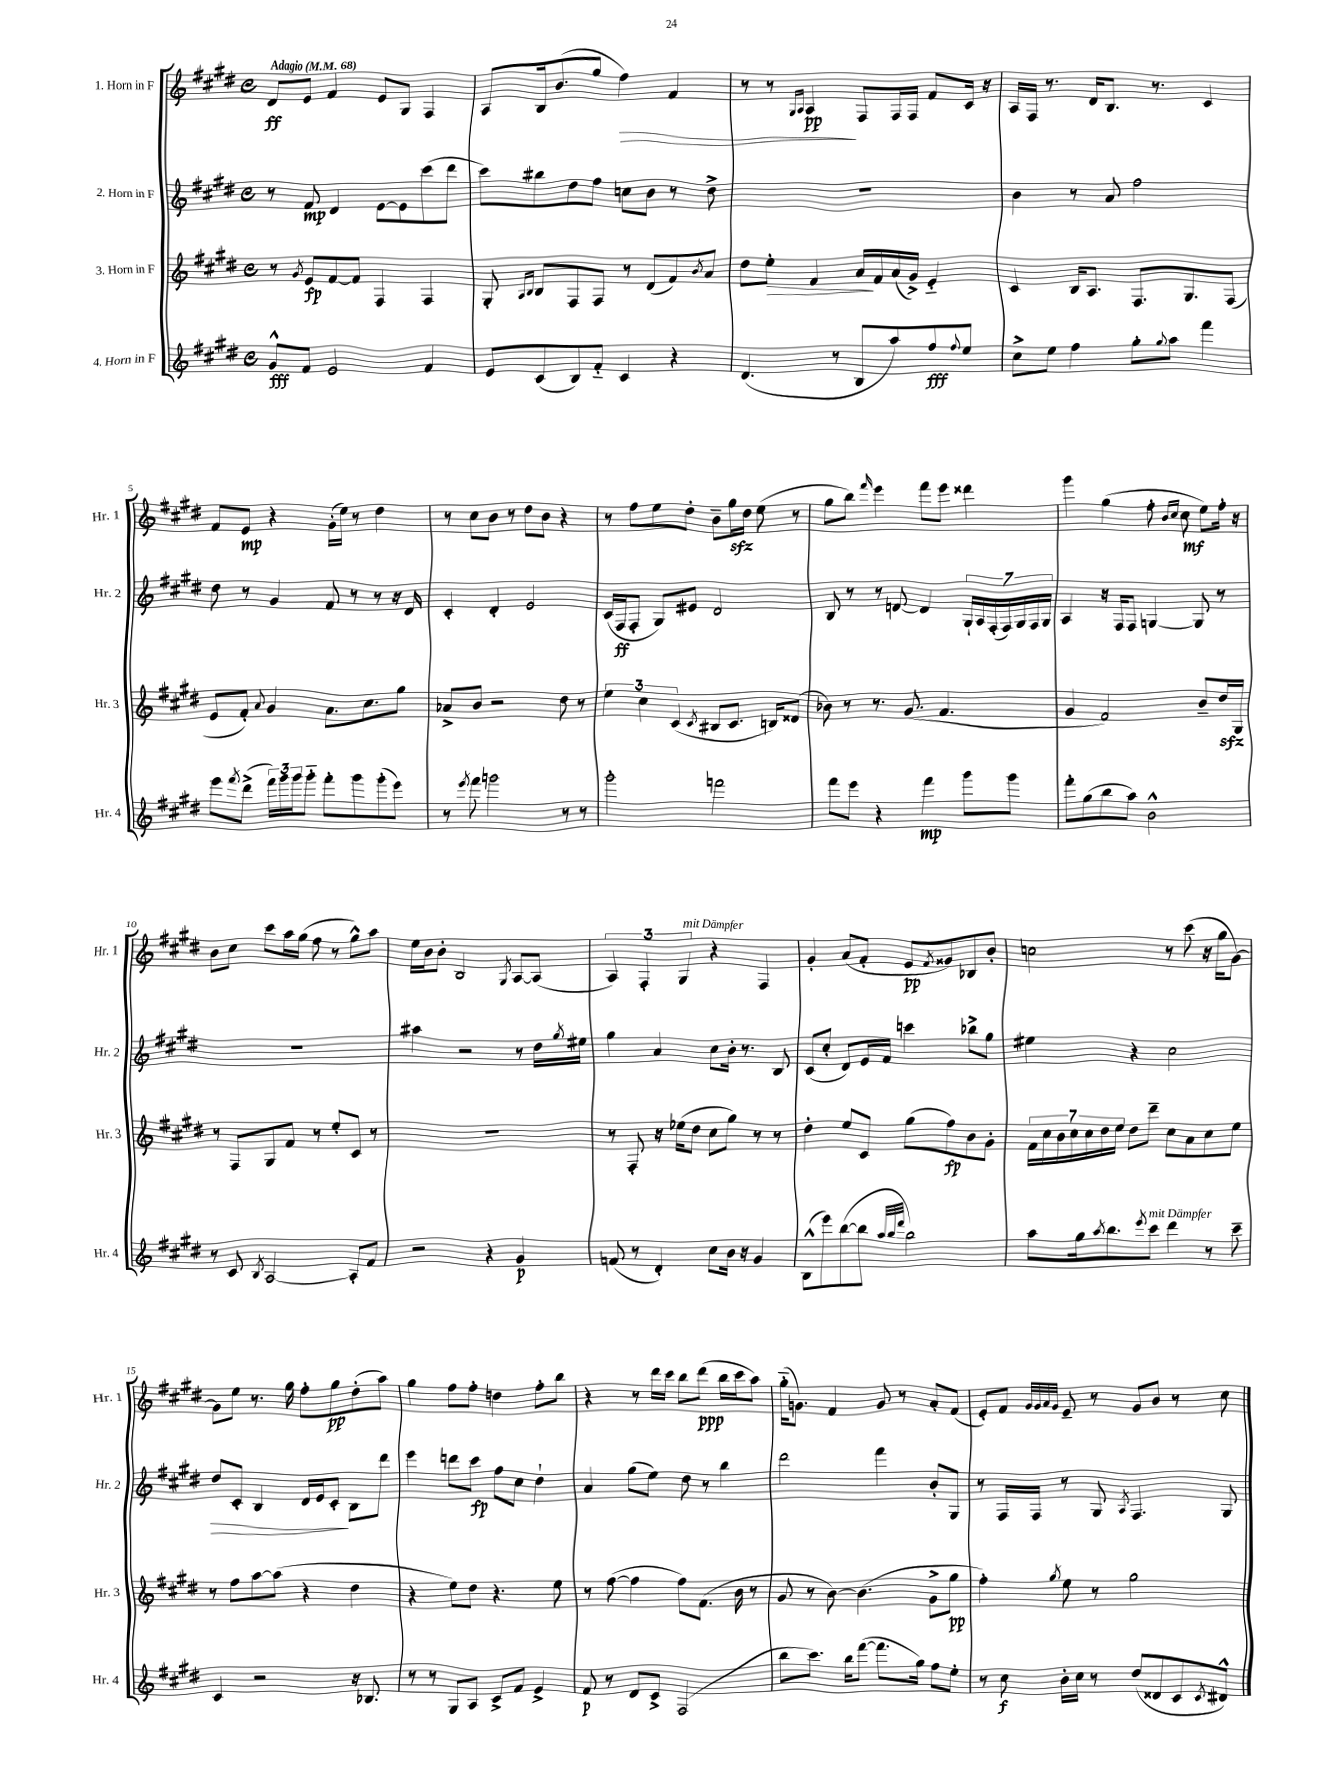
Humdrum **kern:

**kern	**dynam	**kern	**dynam	**kern	**dynam	**kern	**dynam
*part4	*part4	*part3	*part3	*part2	*part2	*part1	*part1
*staff4	*staff4	*staff3	*staff3	*staff2	*staff2	*staff1	*staff1
*I"4. Horn in F	*	*I"3. Horn in F	*	*I"2. Horn in F	*	*I"1. Horn in F	*
*I'Hr. 4	*	*I'Hr. 3	*	*I'Hr. 2	*	*I'Hr. 1	*
*clefG2	*	*clefG2	*	*clefG2	*	*clefG2	*
*k[f#c#g#d#]	*	*k[f#c#g#d#]	*	*k[f#c#g#d#]	*	*k[f#c#g#d#]	*
*M4/4	*	*M4/4	*	*M4/4	*	*M4/4	*
*met(c)	*	*met(c)	*	*met(c)	*	*met(c)	*
*MM68	*	*MM68	*	*MM68	*	*MM68	*
=1	=1	=1	=1	=1	=1	=1	=1
!	!	!	!	!	!	!LO:TX:a:B:t=Adagio	!
8g#^^/L	fff	8r	.	8r	.	8d#/L	ff
.	.	8qg#/	.	.	.	.	.
8f#/J	.	8e/L	fp	8f#/	mp	8e/J	.
2e/	.	[8f#/	.	4d#/	.	4f#/	.
.	.	8f#/J]	.	.	.	.	.
.	.	4F#/	.	[8e\L	.	8e/L	.
.	.	.	.	8e\]	.	8G#/J	.
4f#/	.	4F#/	.	(8ccc#\	.	4F#/	.
.	.	.	.	8ddd#\J	.	.	.
=2	=2	=2	=2	=2	=2	=2	=2
8e/L	.	8G#'/	.	8ccc#\L)	.	8A/L	.
.	.	16qqA/LL	.	.	.	.	.
.	.	16qqB/JJ	.	.	.	.	.
(8c#/	.	8B/L	.	8bb#X\	.	16B/k	.
.	.	.	.	.	.	(8.b/	.
8B/)	.	8F#/	.	8dd#\	.	.	.
8f#/J	.	8F#/J	.	8ff#\J	.	8gg#/J	.
!	!	!	!	!	!	!	!LO:HP:b
4c#/	.	8r	.	8ccn\L	.	4ff#\)	>
.	.	(8d#/L	.	8b\J	.	.	.
4r	.	8f#/)	.	8r	.	4f#/	.
.	.	8qb/	.	.	.	.	.
.	.	8a/J	.	8dd#^\	.	.	.
=3	=3	=3	=3	=3	=3	=3	=3
(4.d#/	.	8dd#\L	.	1r	.	8r	.
!	!	!	!LO:HP:b	!	!	!	!
.	.	8ee'\J	>	.	.	8r	.
.	.	.	.	.	.	16qqG#/LL	.
.	.	.	.	.	.	16qqA/JJ	.
.	.	4f#/	.	.	.	4A/	pp
8r	.	.	.	.	.	.	.
8B/L	.	16a/LL	.	.	.	8F#/L	]
.	.	16f#/	]	.	.	.	.
8aa/)	.	(16a/	.	.	.	16F#/L	.
.	.	16g#^/JJ)	.	.	.	16F#/JJ	.
8ff#/	fff	4e/	.	.	.	8f#/L	.
8qqff#/	.	.	.	.	.	.	.
8ee/J	.	.	.	.	.	16c#/Jk	.
.	.	.	.	.	.	16r	.
=4	=4	=4	=4	=4	=4	=4	=4
8cc#^\L	.	4c#/	.	4b\	.	16A/LL	.
.	.	.	.	.	.	16F#/JJ	.
8ee\J	.	.	.	.	.	8.r	.
4ff#\	.	16B/KL	.	8r	.	.	.
.	.	8.A/J	.	.	.	16d#/KL	.
.	.	.	.	8a/	.	8.B/J	.
8gg#'\L	.	8.F#/L	.	2ff#\	.	.	.
.	.	.	.	.	.	8.r	.
8qqgg#/	.	.	.	.	.	.	.
8aa\J	.	.	.	.	.	.	.
.	.	8.G#/	.	.	.	.	.
4fff#\	.	.	.	.	.	4c#/	.
.	.	(8F#/J	.	.	.	.	.
!!LO:LB:g=z
=5	=5	=5	=5	=5	=5	=5	=5
8eee\L	.	8e/L	.	8dd#\	.	8f#/L	.
8qfff#/	.	.	.	.	.	.	.
(8ddd#^\J	.	8f#'/J)	.	8r	.	8e/J	mp
.	.	8qqa/	.	.	.	.	.
24fff#\LL)	.	4g#/	.	4g#/	.	4r	.
24ggg#\	.	.	.	.	.	.	.
24ggg#\J	.	.	.	.	.	.	.
8ggg#\J	.	.	.	.	.	.	.
8fff#'\L	.	8.a\L	.	8f#/	.	(16g#'\LL	.
.	.	.	.	.	.	16ee\JJ)	.
8ggg#\	.	.	.	8r	.	8r	.
.	.	8.cc#\	.	.	.	.	.
(8ggg#'\	.	.	.	8r	.	4dd#\	.
8eee\J)	.	8gg#\J	.	16r	.	.	.
.	.	.	.	16d#/	.	.	.
=6	=6	=6	=6	=6	=6	=6	=6
8r	.	8a-X^/L	.	4c#'/	.	8r	.
8qeee/	.	.	.	.	.	.	.
8fff#\	.	8b/J	.	.	.	8cc#\L	.
2gggn\	.	2r	.	4d#'/	.	8b\J	.
.	.	.	.	.	.	8r	.
.	.	.	.	2e/	.	8dd#\L	.
.	.	.	.	.	.	8b\J	.
8r	.	8dd#\	.	.	.	4r	.
8r	.	8r	.	.	.	.	.
=7	=7	=7	=7	=7	=7	=7	=7
2ggg#'\	.	6ee\	.	(16c#/LL	.	8r	.
.	.	.	.	16F#/J	ff	.	.
.	.	.	.	8F#'/J	.	8ff#\L	.
.	.	6cc#\	.	.	.	.	.
.	.	.	.	8G#/L)	.	8ee\	.
.	.	(6c#/	.	.	.	.	.
.	.	.	.	8e#X/J	.	8dd#'\J	.
.	.	8qc#/	.	.	.	.	.
2fffn\	.	8B#X/L	.	2d#/	.	8b~\L	.
.	.	8.c#/J	.	.	.	16gg#zz\L	.
.	.	.	.	.	.	16dd#\JJ	.
.	.	.	.	.	.	(8ee\	.
.	.	16Bn/KL)	.	.	.	.	.
.	.	(8d##X/J	.	.	.	8r	.
=8	=8	=8	=8	=8	=8	=8	=8
8fff#\L	.	8b-X\)	.	8B/	.	8gg#\L	.
8eee\J	.	8r	.	8r	.	8bb\J)	.
.	.	.	.	.	.	16qqfff#/	.
4r	.	8.r	.	8r	.	4eee\	.
.	.	.	.	[8dn/	.	.	.
.	.	(8.g#/	.	.	.	.	.
4fff#\	mp	.	.	4d/]	.	8fff#\L	.
.	.	4.f#/	.	.	.	8eee\J	.
8ggg#\L	.	.	.	28G#`/LL	.	4ddd##X\	.
.	.	.	.	28A/	.	.	.
.	.	.	.	(28F#'/	.	.	.
.	.	.	.	28F#/)	.	.	.
8ggg#\J	.	.	.	.	.	.	.
.	.	.	.	28G#/	.	.	.
.	.	.	.	28F#/	.	.	.
.	.	.	.	28G#/JJ	.	.	.
=9	=9	=9	=9	=9	=9	=9	=9
8fff#'\L	.	4g#/	.	4A/	.	4ggg#\	.
(8gg#\	.	.	.	.	.	.	.
8bb\	.	2f#/)	.	16r	.	(4gg#\	.
.	.	.	.	16F#/KL	.	.	.
8aa\J)	.	.	.	8F#/J	.	.	.
2b^^\	.	.	.	[4Gn/	.	8ff#'\	.
.	.	.	.	.	.	16qqb/LL	.
.	.	.	.	.	.	16qqcc#/JJ	.
.	.	.	.	.	.	8cc#\	mf
.	.	8b~/L	.	8G/]	.	8ee\L)	.
.	.	16dd#zz/L	.	8r	.	16ff#'\Jk	.
.	.	16G#/JJ	.	.	.	16r	.
!!LO:LB:g=z
=10	=10	=10	=10	=10	=10	=10	=10
8r	.	8r	.	1r	.	8b\L	.
8c#/	.	8F#/L	.	.	.	8cc#\J	.
8qB/	.	.	.	.	.	.	.
[2A/	.	8G#/	.	.	.	8ccc#\L	.
.	.	8f#/J	.	.	.	16aa\L	.
.	.	.	.	.	.	(16gg#\JJ	.
.	.	8r	.	.	.	8ff#\	.
.	.	8ee'/L	.	.	.	8r	.
8A'/L]	.	8c#/J	.	.	.	8gg#^^\L)	.
8f#/J	.	8r	.	.	.	8aa\J	.
=11	=11	=11	=11	=11	=11	=11	=11
2r	.	1r	.	4aa#X\	.	16ee\LL	.
.	.	.	.	.	.	16b\J	.
.	.	.	.	.	.	8b'\J	.
.	.	.	.	2r	.	2B/	.
4r	.	.	.	.	.	.	.
.	.	.	.	.	.	8qG#/	.
4g#/	p	.	.	8r	.	[8A/L	.
.	.	.	.	16dd#\LL	.	(8A/J]	.
.	.	.	.	8qgg#/	.	.	.
.	.	.	.	16ee#X\JJ	.	.	.
=12	=12	=12	=12	=12	=12	=12	=12
(8fn/	.	8r	.	4gg#\	.	6A/)	.
8r	.	8F#'/	.	.	.	.	.
.	.	.	.	.	.	6F#'/	.
4d#'/)	.	16r	.	4a/	.	.	.
.	.	(16ee-X\KL	.	.	.	.	.
!	!	!	!	!	!	!LO:TX:a:i:t=mit Dämpfer	!
.	.	.	.	.	.	6G#/	.
.	.	8dd#\J	.	.	.	.	.
8cc#\L	.	8cc#\L	.	8cc#\L	.	4r	.
16b\Jk	.	8gg#\J)	.	16b'\Jk	.	.	.
16r	.	.	.	8.r	.	.	.
4g#/	.	8r	.	.	.	4F#/	.
.	.	8r	.	8B/	.	.	.
=13	=13	=13	=13	=13	=13	=13	=13
(8B^^\L	.	4dd#'\	.	(8c#/L	.	4g#'/	.
8eee\)	.	.	.	8cc#'/J	.	.	.
([8bb\	.	8ee/L	.	8d#/L)	.	(8a/L	.
8bb\J]	.	8c#/J	.	16e/L	.	8f#'/J	.
.	.	.	.	16f#/JJ	.	.	.
32qqaa/LLL	.	.	.	.	.	.	.
32qqbb/	.	.	.	.	.	.	.
32qqfff#/JJJ	.	.	.	.	.	.	.
2bb\)	.	(8gg#\L	.	4cccn\	.	8e/L	pp
.	.	.	.	.	.	8qf#/	.
.	.	8ff#\)	fp	.	.	8g##X/)	.
.	.	8b\	.	8bb-X^\L	.	8B-X/	.
.	.	8g#'\J	.	8gg#\J	.	8b'/J	.
=14	=14	=14	=14	=14	=14	=14	=14
8aa\L	.	28f#\LL	.	4ee#X\	.	2ccn\	.
.	.	28cc#\	.	.	.	.	.
.	.	28b\	.	.	.	.	.
.	.	28cc#\	.	.	.	.	.
16gg#\k	.	.	.	.	.	.	.
.	.	28cc#\	.	.	.	.	.
.	.	28dd#\	.	.	.	.	.
8qaa/	.	.	.	.	.	.	.
8.bb\	.	.	.	.	.	.	.
.	.	28ee\JJ	.	.	.	.	.
.	.	8dd#\L	.	4r	.	.	.
8qeee/	.	.	.	.	.	.	.
!LO:TX:a:i:t=mit Dämpfer	!	!	!	!	!	!	!
8ccc#\J	.	8ddd#~\J	.	.	.	.	.
4ddd#\	.	8cc#\L	.	2cc#\	.	8r	.
.	.	8a\	.	.	.	(8ccc#\	.
8r	.	8cc#\	.	.	.	16r	.
.	.	.	.	.	.	16gg#\KL	.
8ccc#~\	.	8ee\J	.	.	.	[8g#\J)	.
!!LO:LB:g=z
=15	=15	=15	=15	=15	=15	=15	=15
!	!	!	!	!	!LO:HP:b	!	!
4c#/	.	8r	.	8dd#/L	>	8g#\L]	.
.	.	8ff#\L	.	8c#'/J	.	8ee\J	.
2r	.	[8aa\	.	4B/	.	8.r	.
.	.	(8aa\J]	.	.	.	.	.
.	.	.	.	.	.	16gg#\	.
.	.	4r	.	16d#/LL	.	8ff#'\L	.
.	.	.	.	16e/J	.	.	.
.	.	.	.	8c#'/J	.	8gg#\	pp
16r	.	4dd#\	.	8B\L	]	(8dd#'\	.
8.B-X/	.	.	.	.	.	.	.
.	.	.	.	8ddd#\J	.	8aa\J)	.
=16	=16	=16	=16	=16	=16	=16	=16
8r	.	4r	.	4eee\	.	4gg#\	.
8r	.	.	.	.	.	.	.
8G#/L	.	8ee\L)	.	8dddn\L	.	8ff#\L	.
8A/J	.	8dd#\J	.	8ccc#\J	fp	8ff#'\J	.
8c#^/L	.	4.r	.	8ff#\L	.	4ddn\	.
8f#/J	.	.	.	8cc#\J	.	.	.
4e^/	.	.	.	4dd#`\	.	8ff#'\L	.
.	.	8ee\	.	.	.	8bb\J	.
=17	=17	=17	=17	=17	=17	=17	=17
8f#/	p	8r	.	4a/	.	4r	.
8r	.	([8ff#\	.	.	.	.	.
8d#/L	.	4ff#\]	.	(8gg#\L	.	8r	.
8c#^/J	.	.	.	8ee\J)	.	16ddd#\LL	.
.	.	.	.	.	.	16ccc#\JJ	.
(2F#/	.	8ff#\L)	.	8dd#\	.	8bb\L	.
.	.	(8.f#\J	.	8r	.	(8ddd#\J	ppp
.	.	.	.	4bb\	.	16bb\LL	.
.	.	16b\	.	.	.	16ccc#\J	.
.	.	8r	.	.	.	8aa\J)	.
=18	=18	=18	=18	=18	=18	=18	=18
8bb\L	.	8g#/	.	2ddd#\	.	(16gg#\KL	.
.	.	.	.	.	.	8.gn\J)	.
8.ccc#\J)	.	8r	.	.	.	.	.
.	.	[8b\)	.	.	.	4f#/	.
16bb\KL	.	.	.	.	.	.	.
([8fff#\J	.	(4.b\]	.	.	.	.	.
8.fff#\L]	.	.	.	4fff#\	.	8g/	.
.	.	.	.	.	.	8r	.
16gg#\Jk)	.	.	.	.	.	.	.
8ff#\L	.	8g#^\L	.	8b'/L	.	8a'/L	.
8ee'\J	.	8gg#\J	pp	8G#/J	.	(8f#/J	.
=19	=19	=19	=19	=19	=19	=19	=19
8r	.	4ff#'\)	.	8r	.	8e'/L)	.
8cc#\	f	.	.	16F#/LL	.	8f#/J	.
.	.	.	.	16F#/JJ	.	.	.
.	.	.	.	.	.	32qqg#/LLL	.
.	.	.	.	.	.	32qqg#/	.
.	.	.	.	.	.	32qqa/	.
.	.	8qgg#/	.	.	.	32qqg#/JJJ	.
16b'\LL	.	8ee\	.	8r	.	8e~/	.
16cc#\JJ	.	.	.	.	.	.	.
8r	.	8r	.	8G#/	.	8r	.
.	.	.	.	8qA/	.	.	.
(8dd#/L	.	2gg#\	.	4.F#/	.	8g#/L	.
8d##X/	.	.	.	.	.	8b/J	.
8c#/	.	.	.	.	.	8r	.
8qc#/	.	.	.	.	.	.	.
8d#X^^/J)	.	.	.	8G#/	.	8cc#\	.
==	==	==	==	==	==	==	==
*-	*-	*-	*-	*-	*-	*-	*-
